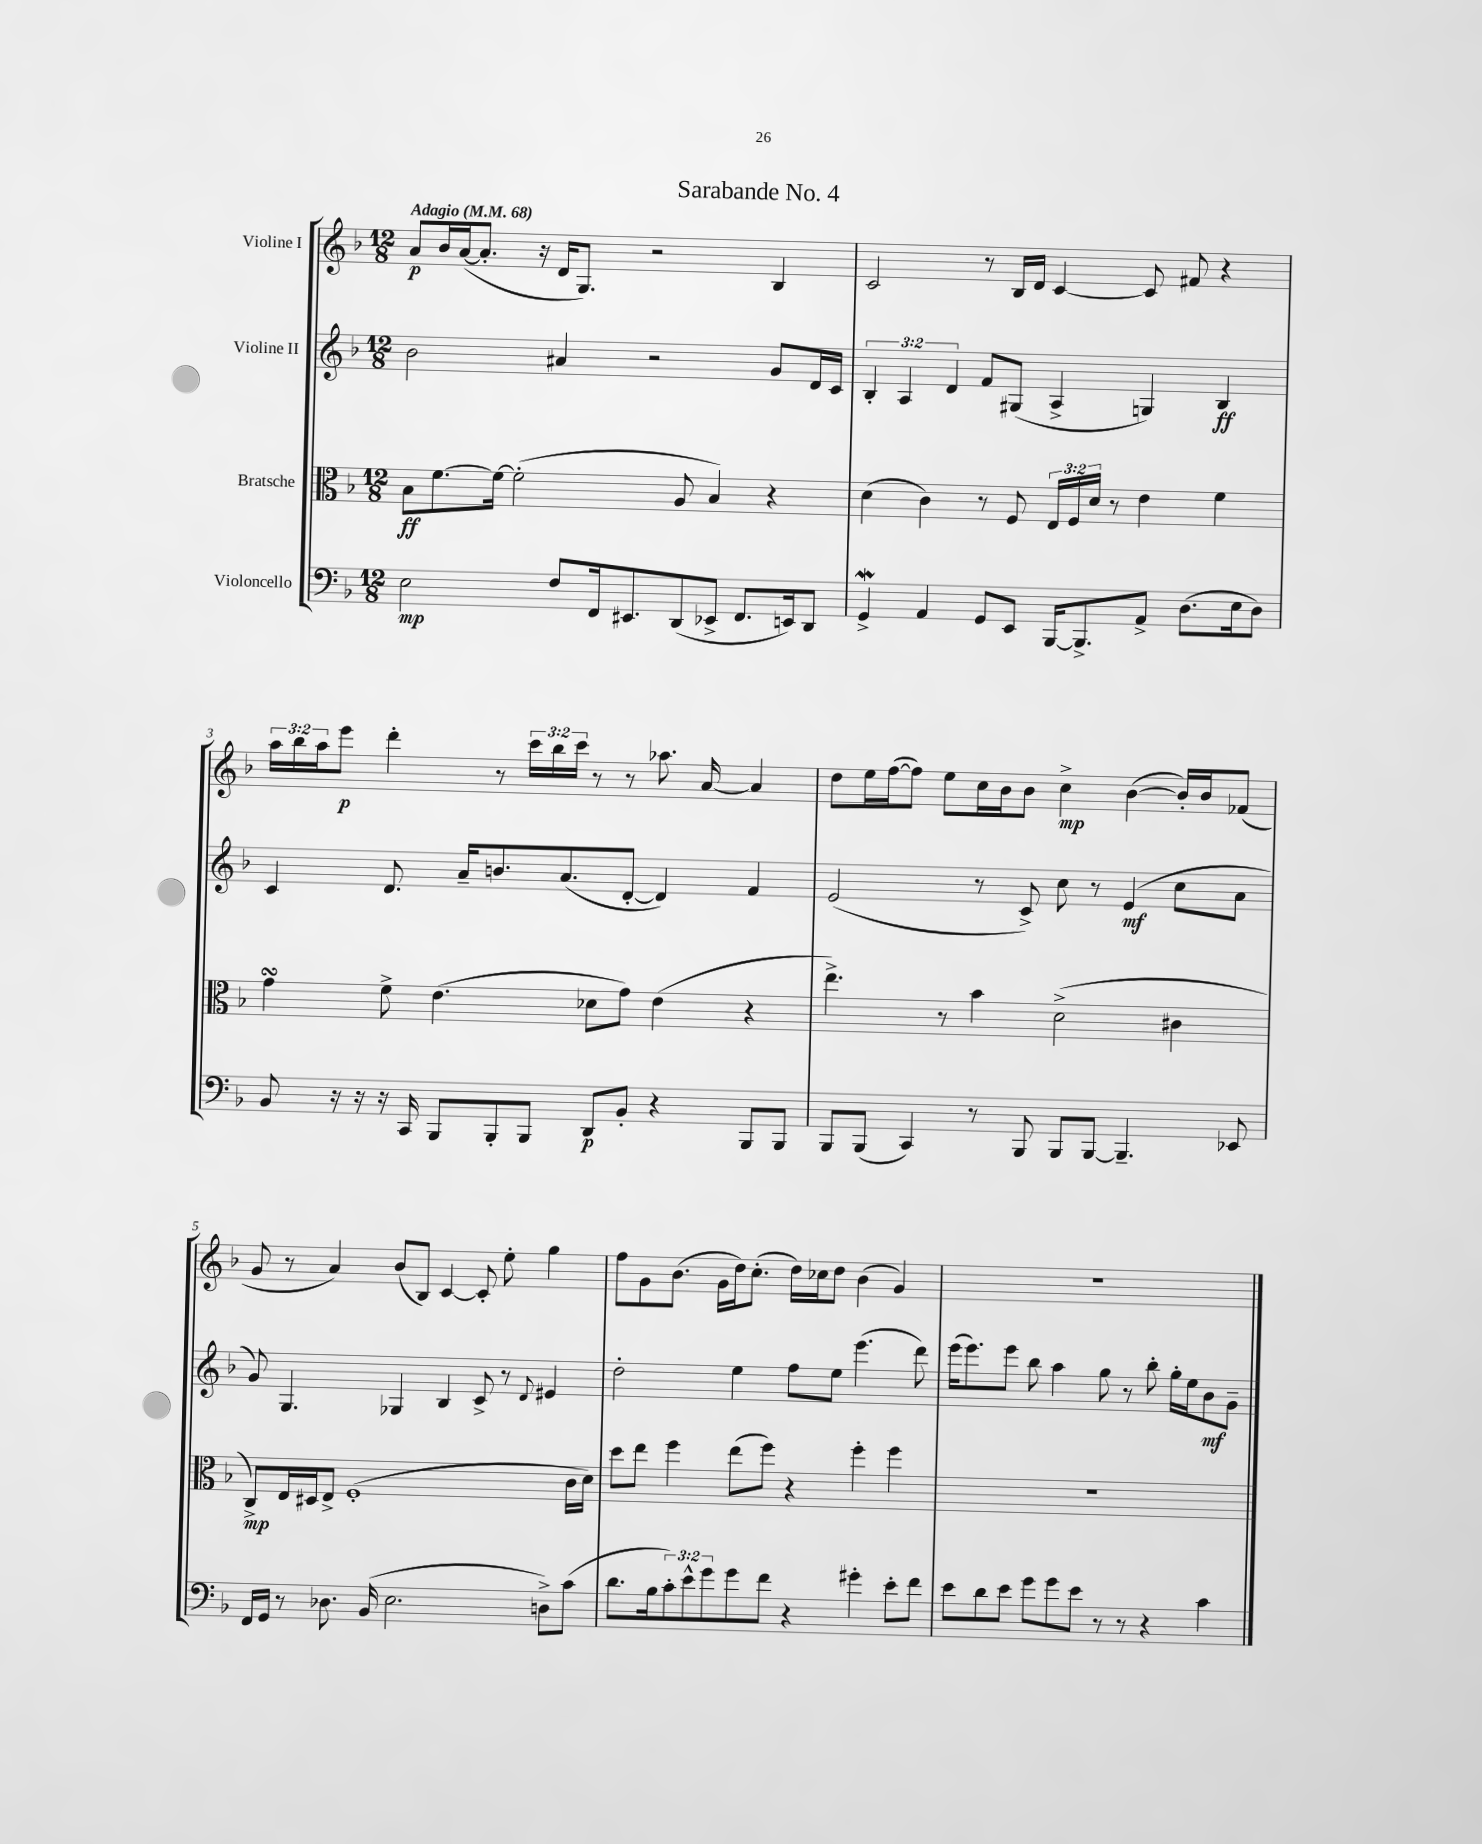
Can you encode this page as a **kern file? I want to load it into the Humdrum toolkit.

**kern	**kern	**kern	**kern
*staff4	*staff3	*staff2	*staff1
*clefF4	*clefC3	*clefG2	*clefG2
*k[b-]	*k[b-]	*k[b-]	*k[b-]
*M12/8	*M12/8	*M12/8	*M12/8
*MM68	*MM68	*MM68	*MM68
2E	8B-	2b-	8a
.	[8.f	.	16b-
.	.	.	([16a
.	.	.	8.a']
.	16f_	.	.
.	(2f']	.	.
.	.	.	16r
8F	.	4a#	16d
.	.	.	8.G)
16FF	.	.	.
8.EE#	.	.	.
.	.	2r	2r
(8DD	8A	.	.
8EE-^	4B-)	.	.
8.FF	.	.	.
.	4r	8g	4B-
16EE)	.	.	.
8DD	.	16d	.
.	.	16c	.
=	=	=	=
4GG^	(4d	6B-'	2c
.	.	6A	.
4AA	4c)	.	.
.	.	6d	.
8GG	8r	8f	8r
8EE	8F	(8G#	16B-
.	.	.	16d
[16BBB-	24E	4A^	[4c
.	24F	.	.
8.BBB-^]	.	.	.
.	24d	.	.
.	8r	.	.
8AA^	4e	4G)	8c]
(8.D	.	.	8f#
.	4f	4B-	4r
16E	.	.	.
8D)	.	.	.
=	=	=	=
8BB-	4g	4c	24aa
.	.	.	24bb-
.	.	.	24aa
16r	.	.	8eee
16r	.	.	.
16r	8f^	8.d	4ddd'
16CC	.	.	.
8BBB-	(4.e	.	.
.	.	16a~	.
8BBB-'	.	8.b	8r
8BBB-	.	.	24ccc
.	.	.	24bb-
.	.	(8.a	.
.	.	.	24ccc
8DD	8d-	.	8r
8BB-'	8g)	[8d'	8r
4r	(4e	4d])	8.aa-
.	.	.	[16a
8BBB-	4r	4f	4a]
8BBB-	.	.	.
=	=	=	=
8BBB-	4.ee^)	(2e	8dd
(8BBB-	.	.	16ee
.	.	.	([16ff
4CC)	.	.	8ff])
.	8r	.	8ee
8r	4b-	8r	16cc
.	.	.	16b-
8BBB-	.	8c^)	8b-
8BBB-	(2d^	8cc	4cc^
[8BBB-	.	8r	.
4.BBB-~]	.	(4e	([4b-
.	4c#	8cc	16b-'])
.	.	.	16b-
8EE-	.	8a	(8f-
=	=	=	=
16FF	8C^)	8g)	8g
16GG	.	.	.
8r	16E	4.G	8r
.	16D#	.	.
8.D-	8E^	.	4a)
.	(1F'	.	.
(16BB-	.	.	.
2.E	.	4G-	(8b-
.	.	.	8B-)
.	.	4B-	[4c
.	.	8c^	8c']
.	.	8r	8ee'
.	.	8qqd	.
8D^)	.	4e#	4gg
(8c	16c	.	.
.	16d)	.	.
=	=	=	=
8.d	8dd	2dd'	8ff
.	8ee	.	8g
16B-	.	.	.
12c')	4ff	.	(8.b-
12e^^	.	.	.
12g	.	.	.
.	.	.	16g
8g	(8ee	4ee	16dd)
.	.	.	(8.cc'
8f	8ff)	.	.
4r	4r	8ff	16dd)
.	.	.	16cc-
.	.	8ee	8dd
4g#'	4ff'	(4.eee	(4b-
8e'	4ff	.	4g)
8f	.	8ddd)	.
=	=	=	=
8e	1.r	(16eee	1.r
.	.	8.eee)	.
8d	.	.	.
8e	.	8eee	.
8g	.	8bb-	.
8g	.	4aa	.
8e	.	.	.
8r	.	8gg	.
8r	.	8r	.
4r	.	8bb-'	.
.	.	16gg'	.
.	.	16ee	.
4c	.	8b-	.
.	.	8g~	.
==	==	==	==
*-	*-	*-	*-
